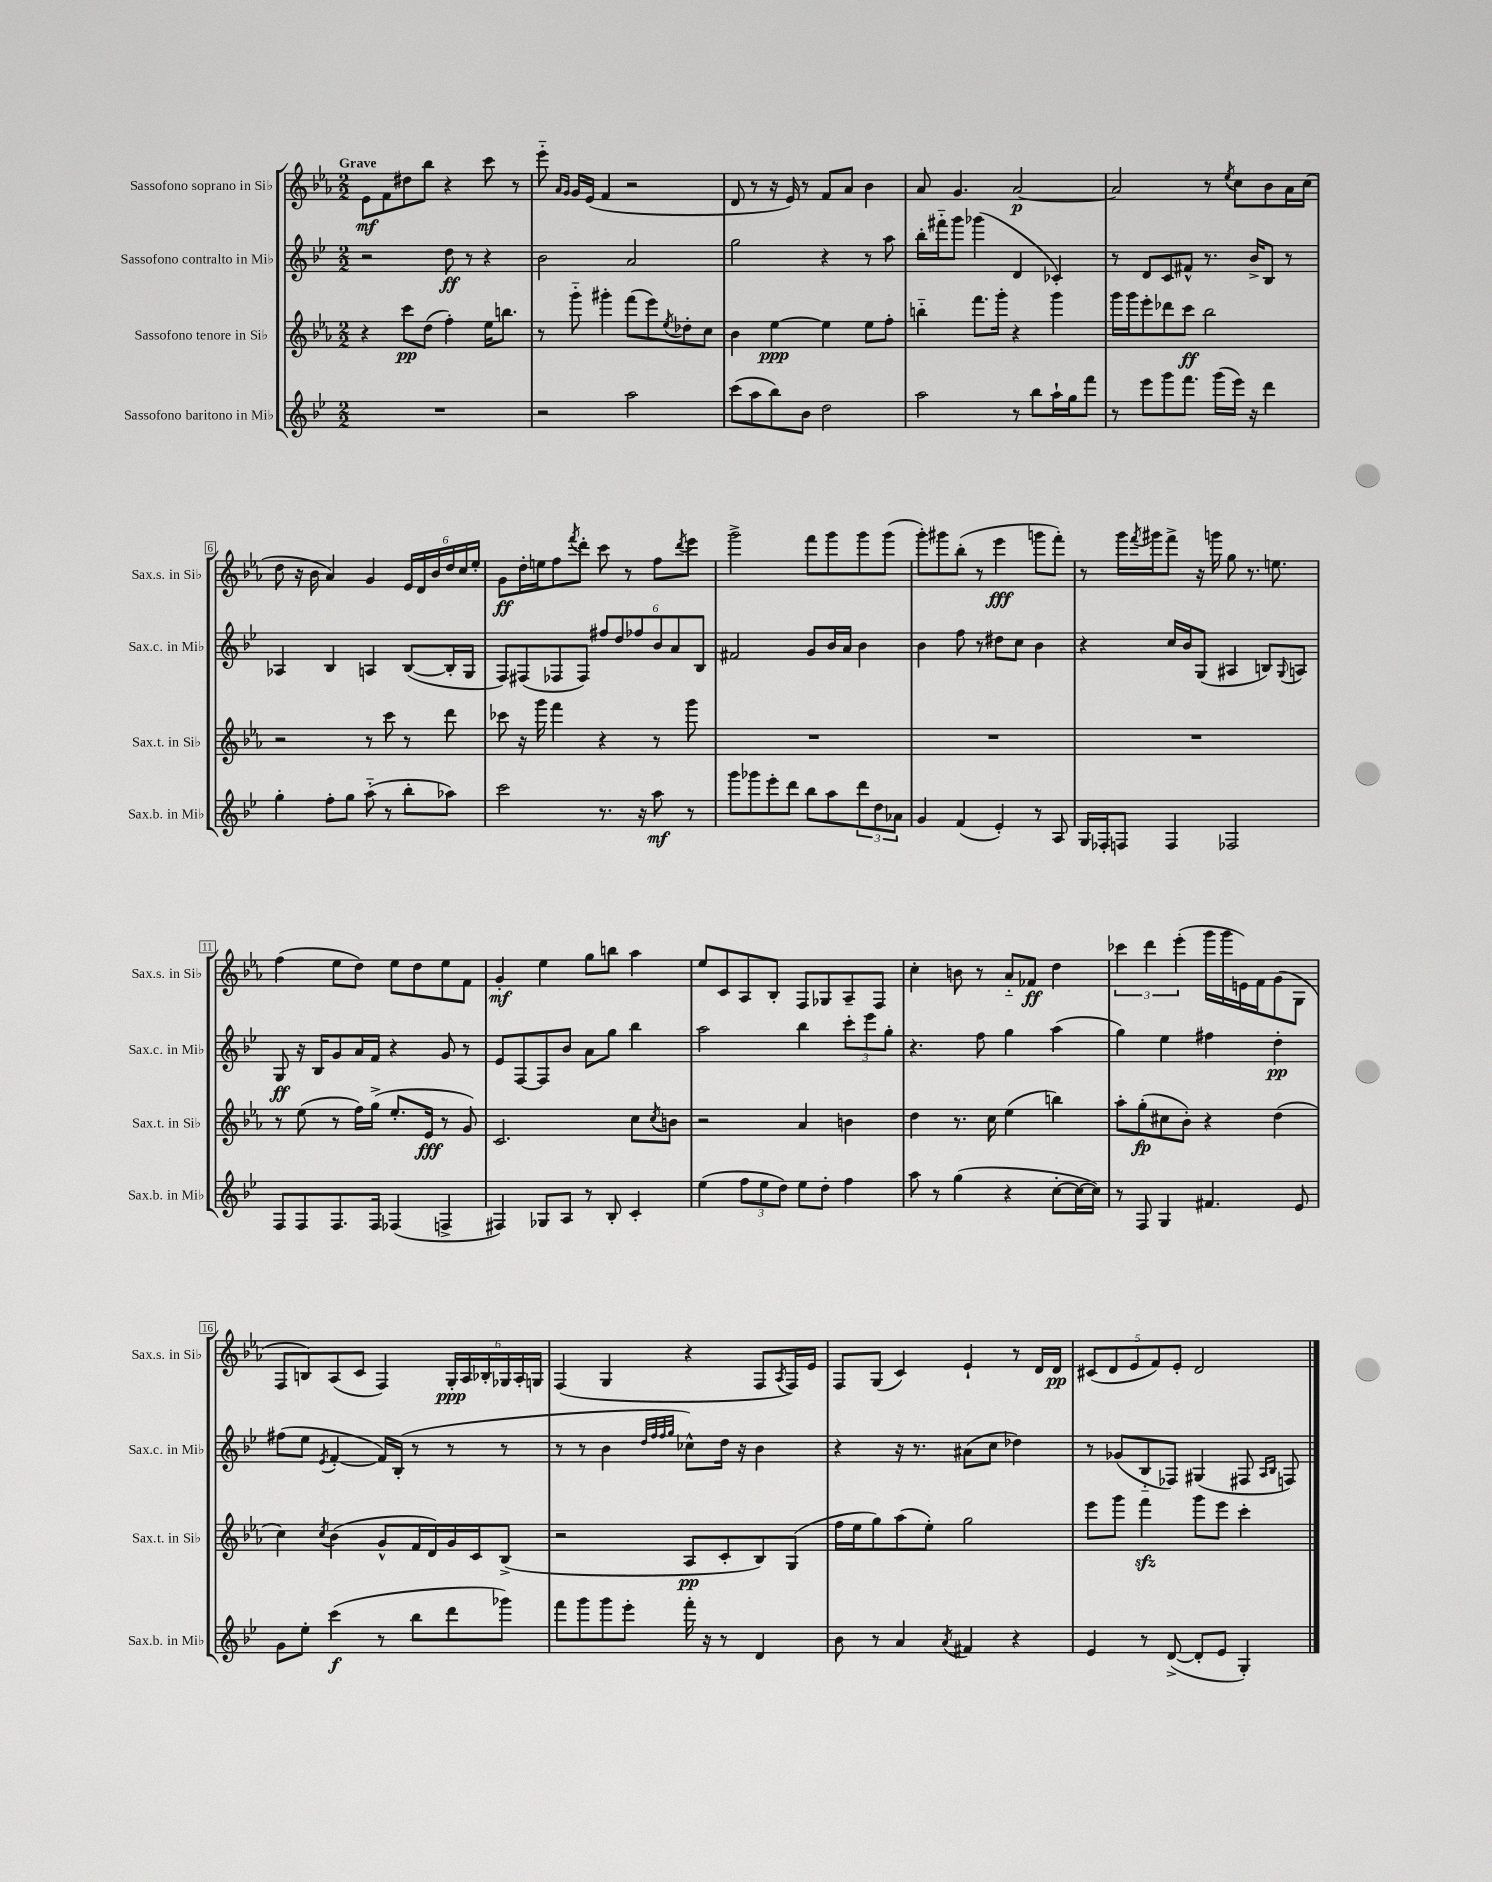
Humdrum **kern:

**kern	**dynam	**kern	**dynam	**kern	**dynam	**kern	**dynam
*part4	*part4	*part3	*part3	*part2	*part2	*part1	*part1
*staff4	*staff4	*staff3	*staff3	*staff2	*staff2	*staff1	*staff1
*I"Sassofono baritono in Mi♭	*	*I"Sassofono tenore in Si♭	*	*I"Sassofono contralto in Mi♭	*	*I"Sassofono soprano in Si♭	*
*I'Sax.b. in Mi♭	*	*I'Sax.t. in Si♭	*	*I'Sax.c. in Mi♭	*	*I'Sax.s. in Si♭	*
*clefG2	*	*clefG2	*	*clefG2	*	*clefG2	*
*k[b-e-]	*	*k[b-e-a-]	*	*k[b-e-]	*	*k[b-e-a-]	*
*M2/2	*	*M2/2	*	*M2/2	*	*M2/2	*
=1	=1	=1	=1	=1	=1	=1	=1
!	!	!	!	!	!	!LO:TX:a:B:t=Grave	!
1r	.	4r	.	2r	.	8e-\L	mf
.	.	.	.	.	.	8f\	.
.	.	8ccc\L	pp	.	.	8dd#X\	.
.	.	(8dd\J	.	.	.	8bb-\J	.
.	.	4ff'\)	.	8dd\	ff	4r	.
.	.	.	.	8r	.	.	.
.	.	16ee-\KL	.	4r	.	8ccc\	.
.	.	8.bbn\J	.	.	.	.	.
.	.	.	.	.	.	8r	.
=2	=2	=2	=2	=2	=2	=2	=2
2r	.	8r	.	2b-\	.	8eee-\	.
.	.	.	.	.	.	16qqa-/LL	.
.	.	.	.	.	.	16qqg/JJ	.
.	.	8ggg\	.	.	.	16g/LL	.
.	.	.	.	.	.	(16e-/JJ	.
.	.	4ggg#X'\	.	.	.	4f/	.
2aa\	.	(8fff\L	.	2a/	.	2r	.
.	.	8eee-\)	.	.	.	.	.
.	.	8qee-/	.	.	.	.	.
.	.	8dd-X'\	.	.	.	.	.
.	.	8cc\J	.	.	.	.	.
=3	=3	=3	=3	=3	=3	=3	=3
(8ccc\L	.	4b-\	.	2gg\	.	8d/	.
8aa\	.	.	.	.	.	8r	.
8bb-\)	.	[4ee-\	ppp	.	.	16r	.
.	.	.	.	.	.	16e-/)	.
8b-\J	.	.	.	.	.	8r	.
2dd\	.	4ee-\]	.	4r	.	8f/L	.
.	.	.	.	.	.	8a-/J	.
.	.	8ee-\L	.	8r	.	4b-\	.
.	.	8ff'\J	.	8aa\	.	.	.
=4	=4	=4	=4	=4	=4	=4	=4
2aa\	.	4bbn\	.	16bb-'\LL	.	8a-/	.
.	.	.	.	16fff#X\J	.	.	.
.	.	.	.	8ggg\J	.	4.g/	.
.	.	8.fff\L	.	(4ggg-X\	.	.	.
.	.	16ggg'\Jk	.	.	.	.	.
8r	.	4r	.	4d/	.	[2a-/	p
8bb-\L	.	.	.	.	.	.	.
16aa`\L	.	4ggg\	.	4c-X'/)	.	.	.
16gg\J	.	.	.	.	.	.	.
8fff\J	.	.	.	.	.	.	.
=5	=5	=5	=5	=5	=5	=5	=5
8r	.	16ggg\LL	.	8r	.	2a-/]	.
.	.	16ggg\J	.	.	.	.	.
8eee-\L	.	8eee-'\	.	8d/L	.	.	.
8ggg\	.	8ddd-X\	.	8c/	.	.	.
8.fff\J	.	8ccc\J	ff	8f#X^^/J	.	.	.
.	.	2bb-\	.	8.r	.	8r	.
(16ggg\LL	.	.	.	.	.	.	.
.	.	.	.	.	.	8qee-/	.
16eee-\JJ)	.	.	.	.	.	8cc\L	.
16r	.	.	.	16b-^/KL	.	.	.
4ddd\	.	.	.	8B-/J	.	8b-\	.
.	.	.	.	8r	.	16a-\L	.
.	.	.	.	.	.	(16cc\JJ	.
!!LO:LB:g=z
=6	=6	=6	=6	=6	=6	=6	=6
4gg'\	.	2r	.	4A-X/	.	8dd\	.
.	.	.	.	.	.	16r	.
.	.	.	.	.	.	16b-\	.
8ff'\L	.	.	.	4B-/	.	4a-/)	.
8gg\J	.	.	.	.	.	.	.
(8aa\	.	8r	.	4An/	.	4g/	.
8r	.	8ccc\	.	.	.	.	.
8bb-'\L	.	8r	.	([8B-/L	.	24e-/LL	.
.	.	.	.	.	.	24d/	.
.	.	.	.	.	.	24b-/	.
8aa-X\J)	.	8ddd\	.	16B-'/L]	.	24dd/	.
.	.	.	.	.	.	24cc/	.
.	.	.	.	16G/JJ	.	.	.
.	.	.	.	.	.	24ee-'/JJ	.
=7	=7	=7	=7	=7	=7	=7	=7
2ccc\	.	8ccc-X\	.	8F/L)	.	8g\L	ff
.	.	16r	.	(8F#X/	.	16dd'\L	.
.	.	16ggg\	.	.	.	16een\J	.
.	.	4fff\	.	8F-X/	.	8ff\	.
.	.	.	.	.	.	8qfff/	.
.	.	.	.	8F-/J)	.	8ddd'\J	.
8.r	.	4r	.	12ff#X/L	.	8ccc\	.
.	.	.	.	12dd/	.	.	.
.	.	.	.	.	.	8r	.
.	.	.	.	12ff-X/	.	.	.
16r	.	.	.	.	.	.	.
8aa\	mf	8r	.	12b-/	.	8ff\L	.
.	.	.	.	12a/	.	.	.
.	.	.	.	.	.	8qddd/	.
8r	.	8ggg\	.	.	.	8eee-\J	.
.	.	.	.	12B-/J	.	.	.
=8	=8	=8	=8	=8	=8	=8	=8
8ggg\L	.	1r	.	2f#X/	.	2ggg^\	.
8ggg-X\	.	.	.	.	.	.	.
8eee-'\	.	.	.	.	.	.	.
8ddd\J	.	.	.	.	.	.	.
8bb-\L	.	.	.	8g/L	.	8fff\L	.
8aa\	.	.	.	16b-/L	.	8ggg\	.
.	.	.	.	16a/JJ	.	.	.
12ddd\	.	.	.	4b-\	.	8ggg\	.
12dd\	.	.	.	.	.	.	.
.	.	.	.	.	.	(8ggg\J	.
12a-X\J	.	.	.	.	.	.	.
=9	=9	=9	=9	=9	=9	=9	=9
4g/	.	1r	.	4b-\	.	8ggg'\L)	.
.	.	.	.	.	.	8ggg#X\	.
(4f/	.	.	.	8ff\	.	(8bb-'\J	.
.	.	.	.	8r	.	8r	.
4e-'/)	.	.	.	8dd#X\L	.	4eee-\	fff
.	.	.	.	8cc\J	.	.	.
8r	.	.	.	4b-\	.	8gggn\L	.
8A/	.	.	.	.	.	8fff'\J)	.
=10	=10	=10	=10	=10	=10	=10	=10
16G/LL	.	1r	.	4r	.	8r	.
16F-X'/J	.	.	.	.	.	.	.
8Fn/J	.	.	.	.	.	16ggg\LL	.
.	.	.	.	.	.	8qfff/	.
.	.	.	.	.	.	16ggg#X\J	.
4F/	.	.	.	16cc/LL	.	8fff^\J	.
.	.	.	.	16b-/J	.	.	.
.	.	.	.	(8G/J	.	16r	.
.	.	.	.	.	.	16gggn\	.
2F-X/	.	.	.	4A#X/	.	8gg\	.
.	.	.	.	.	.	8.r	.
.	.	.	.	8Bn/L)	.	.	.
.	.	.	.	.	.	8.een\	.
.	.	.	.	8qqG/	.	.	.
.	.	.	.	8An/J	.	.	.
!!LO:LB:g=z
=11	=11	=11	=11	=11	=11	=11	=11
8F/L	.	8r	.	8G/	ff	(4ff\	.
8F/	.	(8ee-\	.	16r	.	.	.
.	.	.	.	16B-/KL	.	.	.
8.F/	.	8r	.	8g/	.	8ee-\L	.
.	.	16ff\LL)	.	16a/L	.	8dd\J)	.
16F/Jk	.	(16gg^\JJ	.	16f/JJ	.	.	.
(4F-X/	.	8.ee-'/L	.	4r	.	8ee-\L	.
.	.	.	.	.	.	8dd\	.
.	.	16e-/Jk	fff	.	.	.	.
4Fn^/	.	8r	.	8g/	.	8ee-\	.
.	.	8g/)	.	8r	.	8f\J	.
=12	=12	=12	=12	=12	=12	=12	=12
4F#X/)	.	2.c/	.	8e-/L	.	4g'/	mf
.	.	.	.	[8F/	.	.	.
8G-X/L	.	.	.	8F/]	.	4ee-\	.
8A/J	.	.	.	8b-/J	.	.	.
8r	.	.	.	8a\L	.	8gg\L	.
8B-'/	.	.	.	8gg\J	.	8bbn\J	.
4c'/	.	8cc\L	.	4bb-\	.	4aa-\	.
.	.	8qcc/	.	.	.	.	.
.	.	8bn\J	.	.	.	.	.
=13	=13	=13	=13	=13	=13	=13	=13
(4ee-\	.	2r	.	2aa\	.	8ee-/L	.
.	.	.	.	.	.	8c/	.
12ff\L	.	.	.	.	.	8A-/	.
12ee-\	.	.	.	.	.	.	.
.	.	.	.	.	.	8B-'/J	.
12dd\J)	.	.	.	.	.	.	.
8ee-\L	.	4a-/	.	4bb-\	.	8F/L	.
8dd'\J	.	.	.	.	.	8G-X/	.
4ff\	.	4bn\	.	12ccc'\L	.	8A-~/	.
.	.	.	.	12eee-\	.	.	.
.	.	.	.	.	.	8F/J	.
.	.	.	.	12gg'\J	.	.	.
=14	=14	=14	=14	=14	=14	=14	=14
8aa\	.	4dd\	.	4.r	.	4cc'\	.
8r	.	.	.	.	.	.	.
(4gg\	.	8.r	.	.	.	8bn\	.
.	.	.	.	8ff\	.	8r	.
.	.	16cc\	.	.	.	.	.
4r	.	(4ee-\	.	4gg\	.	8a-/L	.
.	.	.	.	.	.	8f-X/J	ff
[8cc'\L	.	4bbn\)	.	(4aa\	.	4dd\	.
16cc\L_	.	.	.	.	.	.	.
16cc\JJ])	.	.	.	.	.	.	.
=15	=15	=15	=15	=15	=15	=15	=15
8r	.	8aa-'\L	.	4gg\)	.	6ccc-X\	.
8F/	.	(8gg'\	fp	.	.	.	.
.	.	.	.	.	.	6ddd\	.
4G/	.	8cc#X\	.	4ee-\	.	.	.
.	.	.	.	.	.	(6eee-'\	.
.	.	8b-'\J)	.	.	.	.	.
4.f#X/	.	4r	.	4ff#X\	.	16ggg\LL	.
.	.	.	.	.	.	16ggg\	.
.	.	.	.	.	.	16en\)	.
.	.	.	.	.	.	16f\J	.
.	.	(4dd\	.	4dd'\	pp	(8g\	.
8e-/	.	.	.	.	.	8G\J	.
!!LO:LB:g=z
=16	=16	=16	=16	=16	=16	=16	=16
8g\L	.	4cc\)	.	(8ff#X\L	.	8F/L	.
8ee-'\J	.	.	.	8ee-\J	.	8Bn/)	.
.	.	8qcc/	.	8qe-/	.	.	.
(4ccc\	f	(4b-\	.	[4f'/	.	(8A-/	.
.	.	.	.	.	.	8c/J	.
8r	.	8g^^/L	.	16f/LL])	.	4F/)	.
.	.	.	.	(16B-'/JJ	.	.	.
8bb-\L	.	16f/L	.	8r	.	.	.
.	.	16d/)	.	.	.	.	.
8ddd\	.	16g/	.	8r	.	24G'/LL	ppp
.	.	.	.	.	.	24A-/	.
.	.	16c/J	.	.	.	.	.
.	.	.	.	.	.	24B-X'/	.
8ggg-X\J)	.	(8B-^/J	.	8r	.	24G-X/	.
.	.	.	.	.	.	24A-'/	.
.	.	.	.	.	.	24Gn/JJ	.
=17	=17	=17	=17	=17	=17	=17	=17
8fff\L	.	2r	.	8r	.	(4F/	.
8ggg\	.	.	.	8r	.	.	.
8ggg\	.	.	.	4b-\	.	4G/	.
8eee-'\J	.	.	.	.	.	.	.
.	.	.	.	32qqdd/LLL	.	.	.
.	.	.	.	32qqff/	.	.	.
.	.	.	.	32qqff/	.	.	.
.	.	.	.	32qqgg/JJJ	.	.	.
16fff'\	.	8A-/L	pp	8cc-X^^\L)	.	4r	.
16r	.	.	.	.	.	.	.
8r	.	8c'/	.	16dd\Jk	.	.	.
.	.	.	.	16r	.	.	.
4d/	.	8B-/)	.	4b-\	.	8F/L	.
.	.	.	.	.	.	8qA-/	.
.	.	(8G/J	.	.	.	16F/L)	.
.	.	.	.	.	.	16e-/JJ	.
=18	=18	=18	=18	=18	=18	=18	=18
8b-\	.	16ff\LL	.	4r	.	8F/L	.
.	.	16ee-\J	.	.	.	.	.
8r	.	8gg\)	.	.	.	(8G/J	.
4a/	.	(8aa-\	.	16r	.	4c/)	.
.	.	.	.	8.r	.	.	.
.	.	8ee-'\J)	.	.	.	.	.
8qa/	.	.	.	.	.	.	.
4f#X/	.	2gg\	.	(8a#X\L	.	4e-`/	.
.	.	.	.	8cc\J	.	.	.
4r	.	.	.	4dd-X\)	.	8r	.
.	.	.	.	.	.	16d/LL	.
.	.	.	.	.	.	16d/JJ	pp
=19	=19	=19	=19	=19	=19	=19	=19
4e-/	.	8eee-\L	.	8r	.	(10c#X/L	.
.	.	.	.	.	.	10d/	.
.	.	8ggg\J	.	(8g-X/L	.	.	.
.	.	.	.	.	.	10e-/	.
8r	.	4fffzz\	.	8B-/	.	.	.
.	.	.	.	.	.	10f/)	.
([8d^/	.	.	.	8F-X/J)	.	.	.
.	.	.	.	.	.	10e-'/J	.
8d'/L]	.	8ggg\L	.	(4G#X/	.	2d/	.
8e-/J	.	8eee-\J	.	.	.	.	.
4G'/)	.	4ccc'\	.	8F#X/	.	.	.
.	.	.	.	16qqA/LL	.	.	.
.	.	.	.	16qqB-/JJ	.	.	.
.	.	.	.	8Fn/)	.	.	.
==	==	==	==	==	==	==	==
*-	*-	*-	*-	*-	*-	*-	*-
